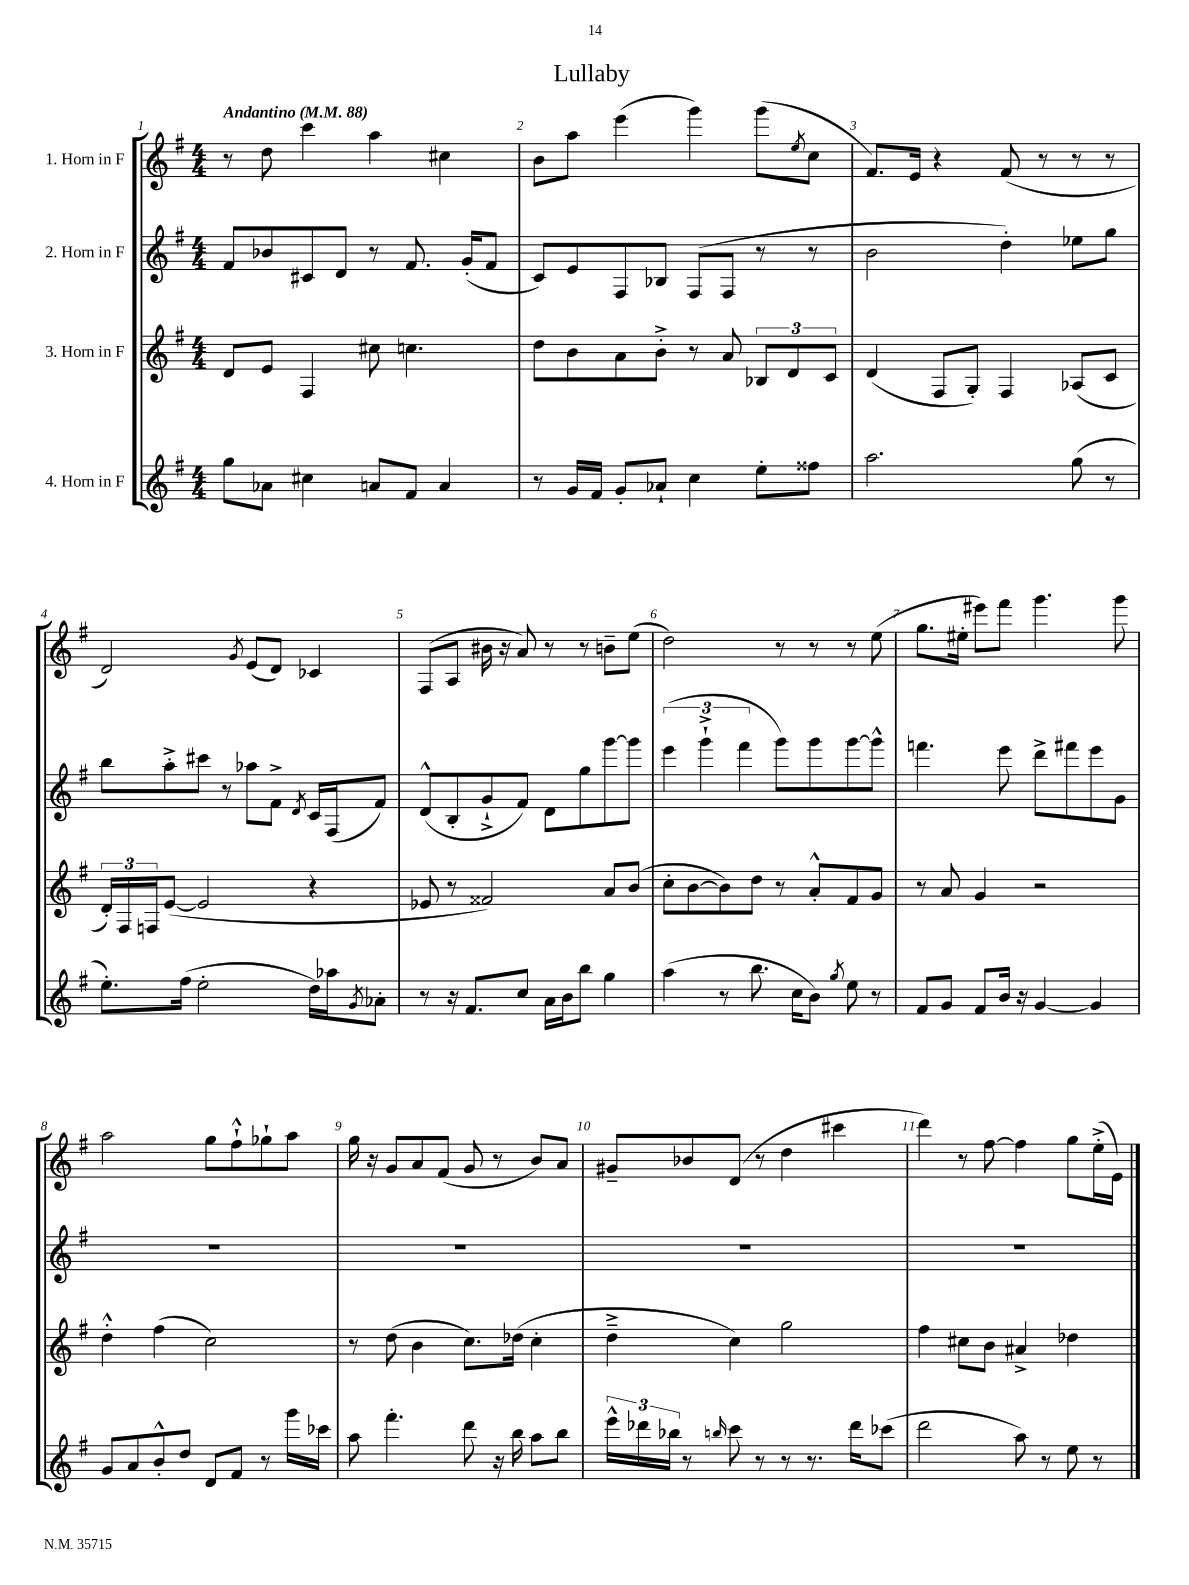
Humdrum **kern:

**kern	**kern	**kern	**kern
*part4	*part3	*part2	*part1
*staff4	*staff3	*staff2	*staff1
*I"4. Horn in F	*I"3. Horn in F	*I"2. Horn in F	*I"1. Horn in F
*clefG2	*clefG2	*clefG2	*clefG2
*k[f#]	*k[f#]	*k[f#]	*k[f#]
*M4/4	*M4/4	*M4/4	*M4/4
*MM88	*MM88	*MM88	*MM88
=1	=1	=1	=1
!	!	!	!LO:TX:a:B:t=Andantino
8gg\L	8d/L	8f#/L	8r
8a-X\J	8e/J	8b-X/	8dd\
4cc#X\	4F#/	8c#X/	4ccc\
.	.	8d/J	.
8an/L	8cc#X\	8r	4aa\
8f#/J	4.ccn\	8.f#/	.
4a/	.	.	4cc#X\
.	.	(16g'/KL	.
.	.	8f#/J	.
=2	=2	=2	=2
8r	8dd\L	8c/L)	8b\L
16g/LL	8b\	8e/	8aa\J
16f#/JJ	.	.	.
8g'/L	8a\	8F#/	(4eee\
8a-X`/J	8b'^\J	8B-X/J	.
4cc\	8r	(8F#/L	4ggg\)
.	8a/	8F#/J	.
8ee'\L	12B-X/L	8r	(8ggg\L
.	12d/	.	.
.	.	.	8qee/
8ff##X\J	.	8r	8cc\J
.	12c/J	.	.
=3	=3	=3	=3
2.aa\	(4d/	2b\	8.f#/L)
.	.	.	16e/Jk
.	8F#/L	.	4r
.	8G'/J)	.	.
.	4F#/	4dd'\)	(8f#/
.	.	.	8r
(8gg\	(8A-X/L	8ee-X\L	8r
8r	8c/J	8gg\J	8r
!!LO:LB:g=z
=4	=4	=4	=4
8.ee'\L)	24d'/LL)	8bb\L	2d/)
.	24F#/	.	.
.	24Fn/J	.	.
.	([8e/J	8aa'^\	.
(16ff#\Jk	.	.	.
2ee'\	2e/]	8ccc#X\J	.
.	.	8r	.
.	.	.	8qg/
.	.	8aa-X\L	(8e/L
.	.	8f#^\J	8d/J)
.	.	8qd/	.
16dd\LL)	4r	16c/LL	4c-X/
16aa-X\J	.	(16F#/J	.
8qg/	.	.	.
8a-X'\J	.	8f#/J)	.
=5	=5	=5	=5
8r	8e-X/	(8d^^/L	(8F#/L
16r	8r	8B'/	8A/J
8.f#/L	.	.	.
.	2f##X/)	8g`^/	16b#X\
.	.	.	16r
8cc/J	.	8f#/J)	8a/)
16a\LL	.	8d\L	8r
16b\J	.	.	.
8bb\J	.	8gg\	8r
4gg\	8a/L	[8ggg\	8bn~\L
.	(8b/J	8ggg\J]	(8ee\J
=6	=6	=6	=6
(4aa\	8cc'\L	(6eee\	2dd\)
.	[8b\	.	.
.	.	6ggg`^\	.
8r	8b\])	.	.
.	.	6fff#\	.
8.bb\	8dd\J	.	.
.	8r	8ggg\L)	8r
16cc\KL	.	.	.
8b\J)	8a'^^/L	8ggg\	8r
8qgg/	.	.	.
8ee\	8f#/	[8ggg\	8r
8r	8g/J	8ggg^^\J]	(8ee\
=7	=7	=7	=7
8f#/L	8r	4.fffn\	8.gg\L
8g/J	8a/	.	.
.	.	.	16ee#X'\Jk
8f#/L	4g/	.	8eee#X\L)
16b/Jk	.	8eee\	8fff#\J
16r	.	.	.
[4g/	2r	8ddd^\L	4.ggg\
.	.	8fff#X\	.
4g/]	.	8eee\	.
.	.	8g\J	8ggg\
!!LO:LB:g=z
=8	=8	=8	=8
8g/L	4dd'^^\	1r	2aa\
8a/	.	.	.
8b'^^/	(4ff#\	.	.
8dd/J	.	.	.
8d/L	2cc\)	.	8gg\L
8f#/J	.	.	8ff#`^^\
8r	.	.	8gg-X`\
16ggg\LL	.	.	8aa\J
16ccc-X\JJ	.	.	.
=9	=9	=9	=9
8aa\	8r	1r	16gg\
.	.	.	16r
4.fff#'\	(8dd\	.	8g/L
.	4b\	.	8a/
.	.	.	(8f#/J
8ddd\	8.cc\L)	.	8g/
16r	.	.	8r
16bb\	(16dd-X\Jk	.	.
8aa\L	4cc'\	.	8b/L)
8bb\J	.	.	8a/J
=10	=10	=10	=10
24eee^^\LL	4dd~^\	1r	8g#X~/L
24ddd-X\	.	.	.
24bb-X\JJ	.	.	.
8r	.	.	8b-X/
16qqbbn/	.	.	.
8ccc\	4cc\)	.	(8d/J
8r	.	.	8r
8r	2gg\	.	4dd\
8.r	.	.	.
.	.	.	4ccc#X\
16ddd-\KL	.	.	.
(8ccc-X\J	.	.	.
=11	=11	=11	=11
2ddd\	4ff#\	1r	4ddd\)
.	8cc#X\L	.	8r
.	8b\J	.	[8ff#\
8aa\)	4a#X^/	.	4ff#\]
8r	.	.	.
8ee\	4dd-X\	.	8gg\L
8r	.	.	(16ee'^\L
.	.	.	16e\JJ)
==	==	==	==
*-	*-	*-	*-
